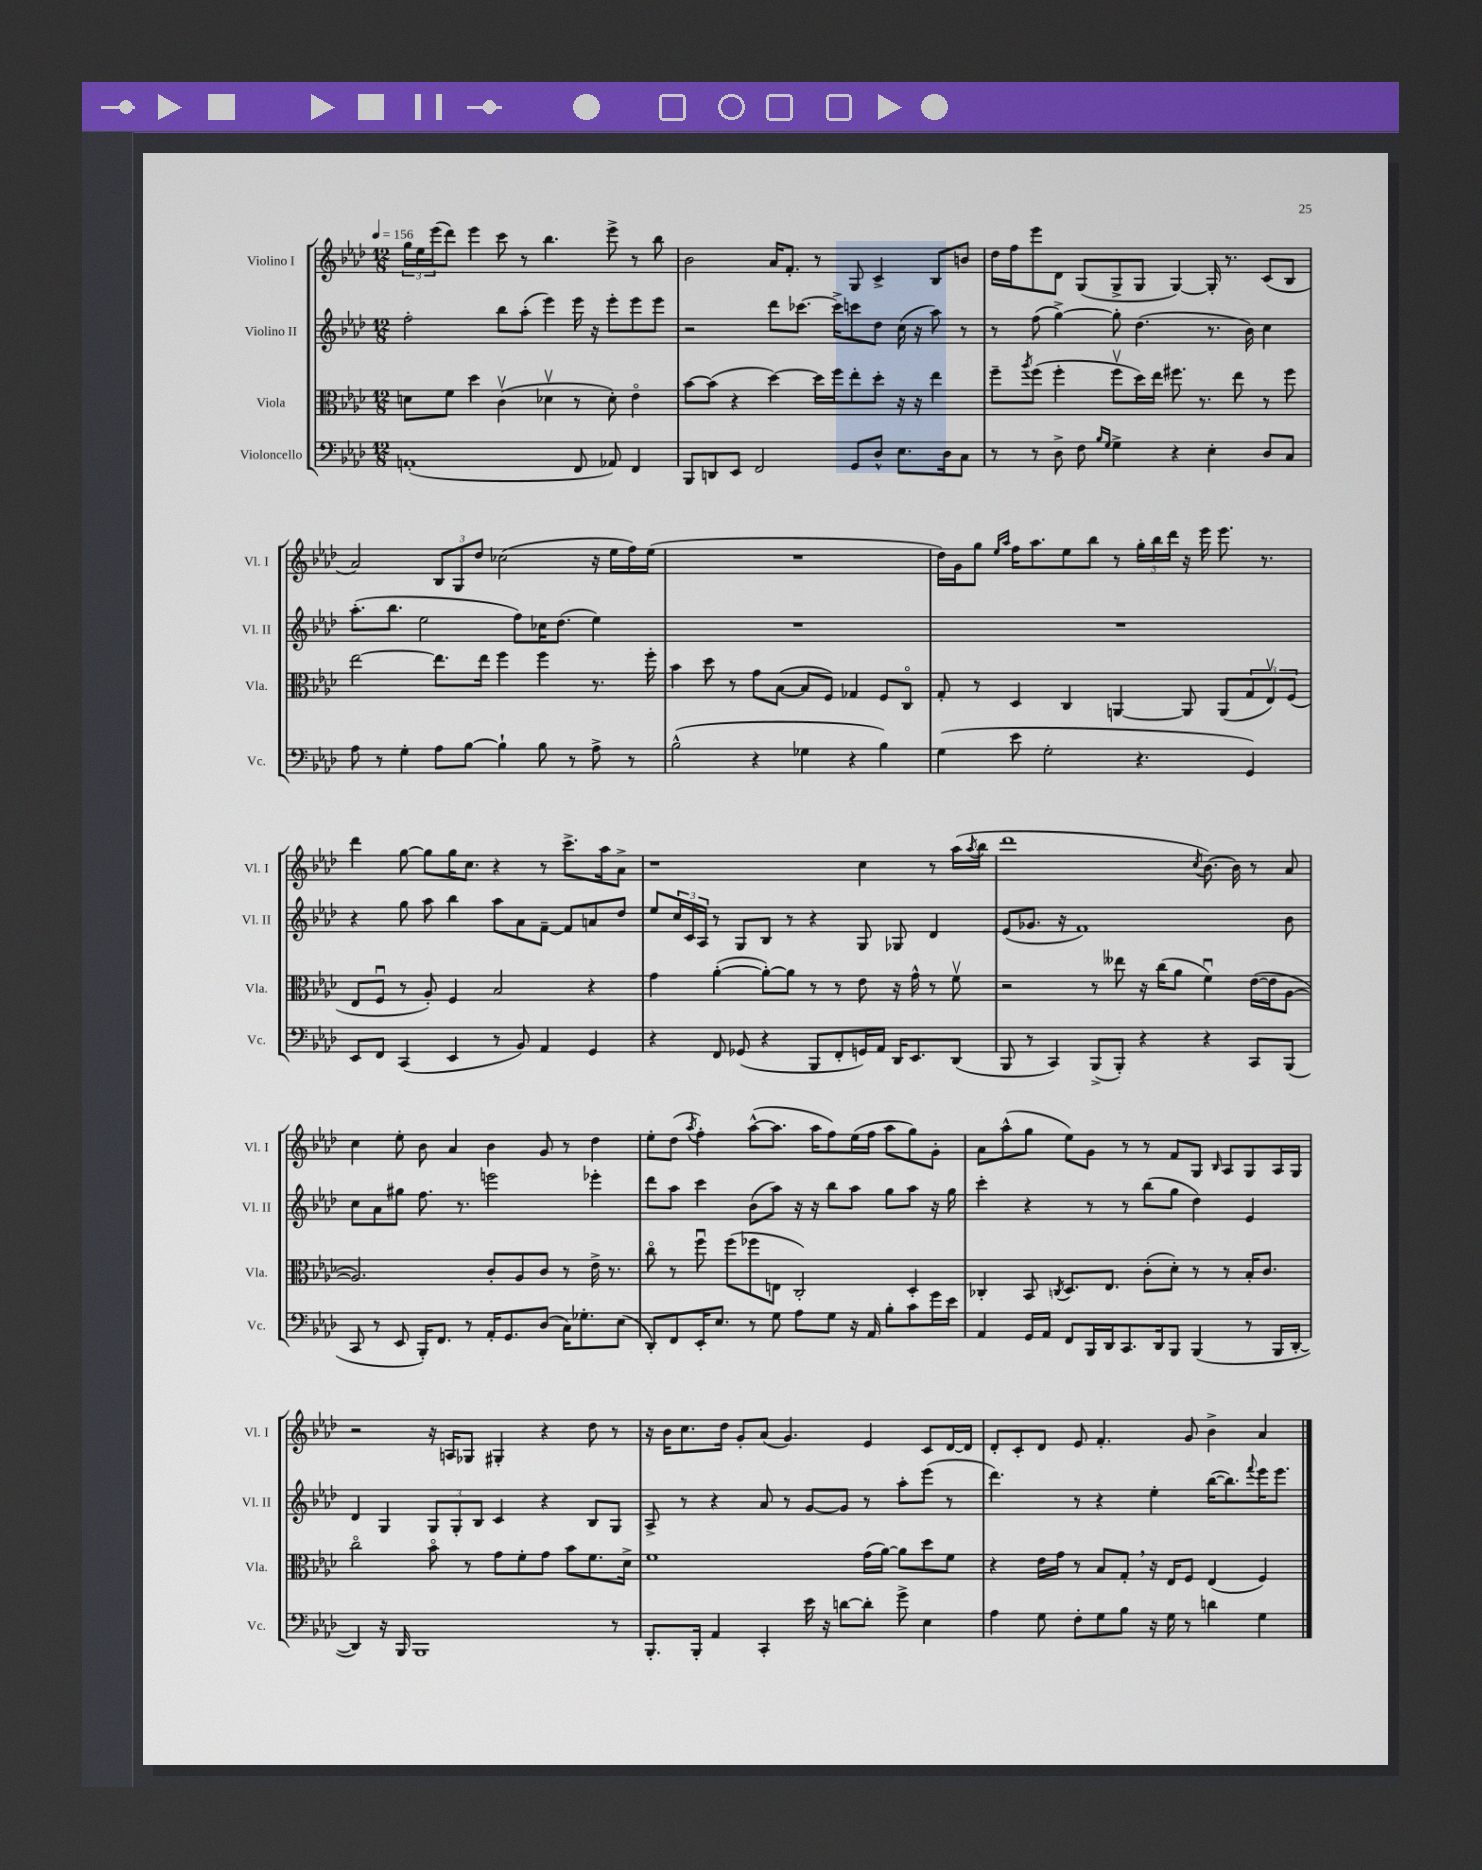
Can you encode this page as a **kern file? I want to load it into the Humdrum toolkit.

**kern	**kern	**kern	**kern
*staff4	*staff3	*staff2	*staff1
*clefF4	*clefC3	*clefG2	*clefG2
*k[b-e-a-d-]	*k[b-e-a-d-]	*k[b-e-a-d-]	*k[b-e-a-d-]
*M12/8	*M12/8	*M12/8	*M12/8
*MM156	*MM156	*MM156	*MM156
(1AA'	8d	2ff'	24gg
.	.	.	24ee-
.	.	.	(24eee-
.	8f	.	8ddd-)
.	4dd-	.	4eee-
.	(4cv	8bb-	8ccc
.	.	(8aa-'	8r
.	4d-v	4eee-)	4.bb-
8FF	8r	16eee-	.
.	.	16r	.
8AA-)	8d-')	8eee-'	8eee-^
4FF	4e-o	8eee-	8r
.	.	8eee-	8bb-
=	=	=	=
8BBB-	[8b-	2r	2b-
8DD	(8b-]	.	.
8EE-	4r	.	.
2FF	.	.	.
.	[4dd-)	8ddd-	16a-
.	.	.	8.f'
.	.	[8.ccc-	.
.	16dd-]	.	8r
.	16ff	16ccc-^]	.
8GG	8ee-'	8ccc	8G
8D-^^	8dd-'	8dd-	4c^
8.E-	16r	(16cc	.
.	16r	16r	.
.	4ee-	8aa-)	8B-
16D-	.	.	.
8C	.	8r	8b
=	=	=	=
8r	8ff~	8r	16dd-
.	.	.	16ff
.	8qaa-	.	.
8r	(8ff	(8ff	8eee-
8D-^	4ff'	[4gg^)	8d-
8F	.	.	(8G
16qqB-	.	.	.
16qqG	.	.	.
4G^	8ffv	8gg']	8G^
.	16dd-)	(4.dd-	8G
.	16ee-	.	.
4r	8.ff#	.	[4G)
.	8.r	.	.
4E-'	.	8.r	16G']
.	.	.	8.r
.	8ee-	.	.
.	.	16b-)	.
8D-	8r	4cc	(8c
8C	8ff#	.	8B-
=	=	=	=
8A-	[2ee-	(8.aa-'	2a-)
8r	.	.	.
.	.	8.bb-	.
4G'	.	.	.
.	.	2ee-	.
8A-	8.ee-]	.	12B-
.	.	.	12G
[8B-	.	.	.
.	.	.	12dd-
.	16ee-	.	.
4B-`]	4ff	.	(2cc-
.	.	8ff)	.
8B-	4ff	16cc-	.
.	.	(8.dd-	.
8r	.	.	.
8A-^	8.r	4ee-)	16r
.	.	.	16ee-
8r	.	.	16ff)
.	16ff'	.	(16ee-
=	=	=	=
(2B-^^	4b-	1.r	1.r
.	8dd-	.	.
.	8r	.	.
4r	8g	.	.
.	([8B-	.	.
4G-	8B-]	.	.
.	8F)	.	.
4r	4G-	.	.
4B-)	8F	.	.
.	8Co	.	.
=	=	=	=
(4G	8G'	1.r	16dd-)
.	.	.	16g
.	8r	.	8gg
.	.	.	16qqee-
.	.	.	16qqaa-
8e-	4D-	.	16ff
.	.	.	8.aa-
2G'	.	.	.
.	4C	.	8ee-
.	.	.	8bb-
.	[4AA	.	8r
4.r	.	.	24gg'
.	.	.	24bb-
.	.	.	24ddd-
.	8AA]	.	16r
.	.	.	16eee-
.	(8AA	.	8.eee-
4GG)	12G	.	.
.	.	.	8.r
.	12E-v)	.	.
.	(12F	.	.
=	=	=	=
8EE-	8E-	4r	4ddd-
8FF	8Fu	.	.
(4CC	8r	8gg	[8gg
.	8A-')	8aa-	8gg]
4EE-	4F	4bb-	16gg
.	.	.	8.cc
8r	2B-	8aa-	4r
8BB-)	.	8a-	.
4AA-	.	[8f~	8r
.	.	8f]	8.ccc^
4GG	4r	8a	.
.	.	.	16aa-
.	.	8dd-	8a-^
=	=	=	=
4r	4g	8ee-	1r
.	.	24cc	.
.	.	24c	.
.	.	24A-	.
8FF	([4a-'	8r	.
(8GG-	.	8G	.
4r	8a-'_)	8B-	.
.	8a-]	8r	.
8BBB-	8r	4r	.
8FF'	8r	.	.
16GG)	8e-	8G	4cc
16AA-	.	.	.
16DD-	16r	8G-	.
8.EE-	16g^^	.	.
.	8r	4d-	8r
(8DD-	8fv	.	(16aa-
.	.	.	8qaa-
.	.	.	16bb-
=	=	=	=
8BBB-	2r	(8e-	1ddd-
8r	.	8.g-	.
4CC)	.	.	.
.	.	16r	.
.	.	1f)	.
(8BBB-^	8r	.	.
8BBB-')	8ee--	.	.
4r	16r	.	.
.	(16cc	.	.
.	8a-	.	.
.	.	.	8qcc
4r	4fu)	.	[8.b-)
.	.	.	16b-]
8CC	([16e-	.	8r
.	16e-]	.	.
(8BBB-	[8A-	8b-	8a-
=	=	=	=
8CC	2.A-])	8cc	4cc
8r	.	8a-	.
8EE-	.	8gg#	8ee-'
16BBB-')	.	8.ff	8b-
8.FF	.	.	.
.	.	.	4a-
.	.	8.r	.
8r	.	.	.
16AA-'	8c'	2eee	4b-
8.GG	.	.	.
.	8A-	.	.
(8D-	8c	.	8g
16C)	8r	.	8r
8.G-'	.	.	.
.	16e-^	4eee-'	4dd-
.	8.r	.	.
(8E-	.	.	.
=	=	=	=
8DD-')	8cco	8ddd-	8ee-'
8FF	8r	8aa-	(8dd-
.	.	.	8qaa-
16EE-'	8ffu	4ccc	4ff')
8.E-	.	.	.
.	(8ff	.	.
8r	8ff-	(8b-	([8aa-^^
8G	8E	8aa-)	8.aa-]
8A-	2C')	16r	.
.	.	16r	16aa-
8G	.	8bb-	8ff)
16r	.	8aa-	(16ee-
16AA-	.	.	16ff
8B-'	.	8gg	8aa-
8c	4D-'	8aa-	8gg)
16g	.	16r	8g'
16e-	.	16gg	.
=	=	=	=
4AA-	4C-'	4ccc'	8a-
.	.	.	(8aa-^^
16GG	8BB-	4r	8gg
16AA-	.	.	.
.	8qC	.	.
8FF	8.D-	.	8ee-)
16BBB-	.	8r	8g
16DD-	8.E-	.	.
8.CC	.	8r	8r
.	(8c'	(8bb-	8r
16DD-	.	.	.
8BBB-	8d-')	8gg	8f
(4BBB-	8r	4dd-)	8G
.	.	.	16qqB-
.	8r	.	8A-
8r	16B-'	4e-	8G
.	8.c	.	.
16BBB-	.	.	16A-
[16DD-'	.	.	16G
=	=	=	=
4DD-])	2cco	4d-	2r
16r	.	4G	.
16BBB-	.	.	.
1BBB-	.	.	.
.	8b-o	12G	16r
.	.	.	16A
.	.	12G'	.
.	8r	.	8G-
.	.	12B-	.
.	8g	4c	4G#'
.	8f'	.	.
.	8g	4r	4r
.	8b-	.	.
.	8.f	8B-	8dd-
8r	.	8G	8r
.	16d-^	.	.
=	=	=	=
8.BBB-'	1f	8A-^	16r
.	.	.	16b-
.	.	8r	8.cc
16BBB-'	.	.	.
4AA-	.	4r	.
.	.	.	16dd-
.	.	.	8g'
4CC'	.	8a-	(8a-
.	.	8r	4.g)
16e-	.	[8g	.
16r	.	.	.
[8d	.	8g]	.
8d']	(16g	8r	4e-
.	[16a-)	.	.
8g^	8a-]	8aa-'	.
4E-	8dd-	(8eee-	8c
.	8f	8r	[16d-
.	.	.	16d-]
=	=	=	=
4A-	4r	4.ddd-)	8d-'
.	.	.	8c'
8G	16e-	.	8d-
.	16g	.	.
8F'	8r	8r	8e-
8G	8B-	4r	4.f'
8B-	8G'	.	.
16r	16r	4ee-'	.
16G	16E-	.	.
8r	8F	.	8g
4d	(4E-	([16bb-	4b-^
.	.	8.bb-])	.
.	.	8qqfff	.
4G	4F)	16eee-	4a-
.	.	8.eee-	.
==	==	==	==
*-	*-	*-	*-
